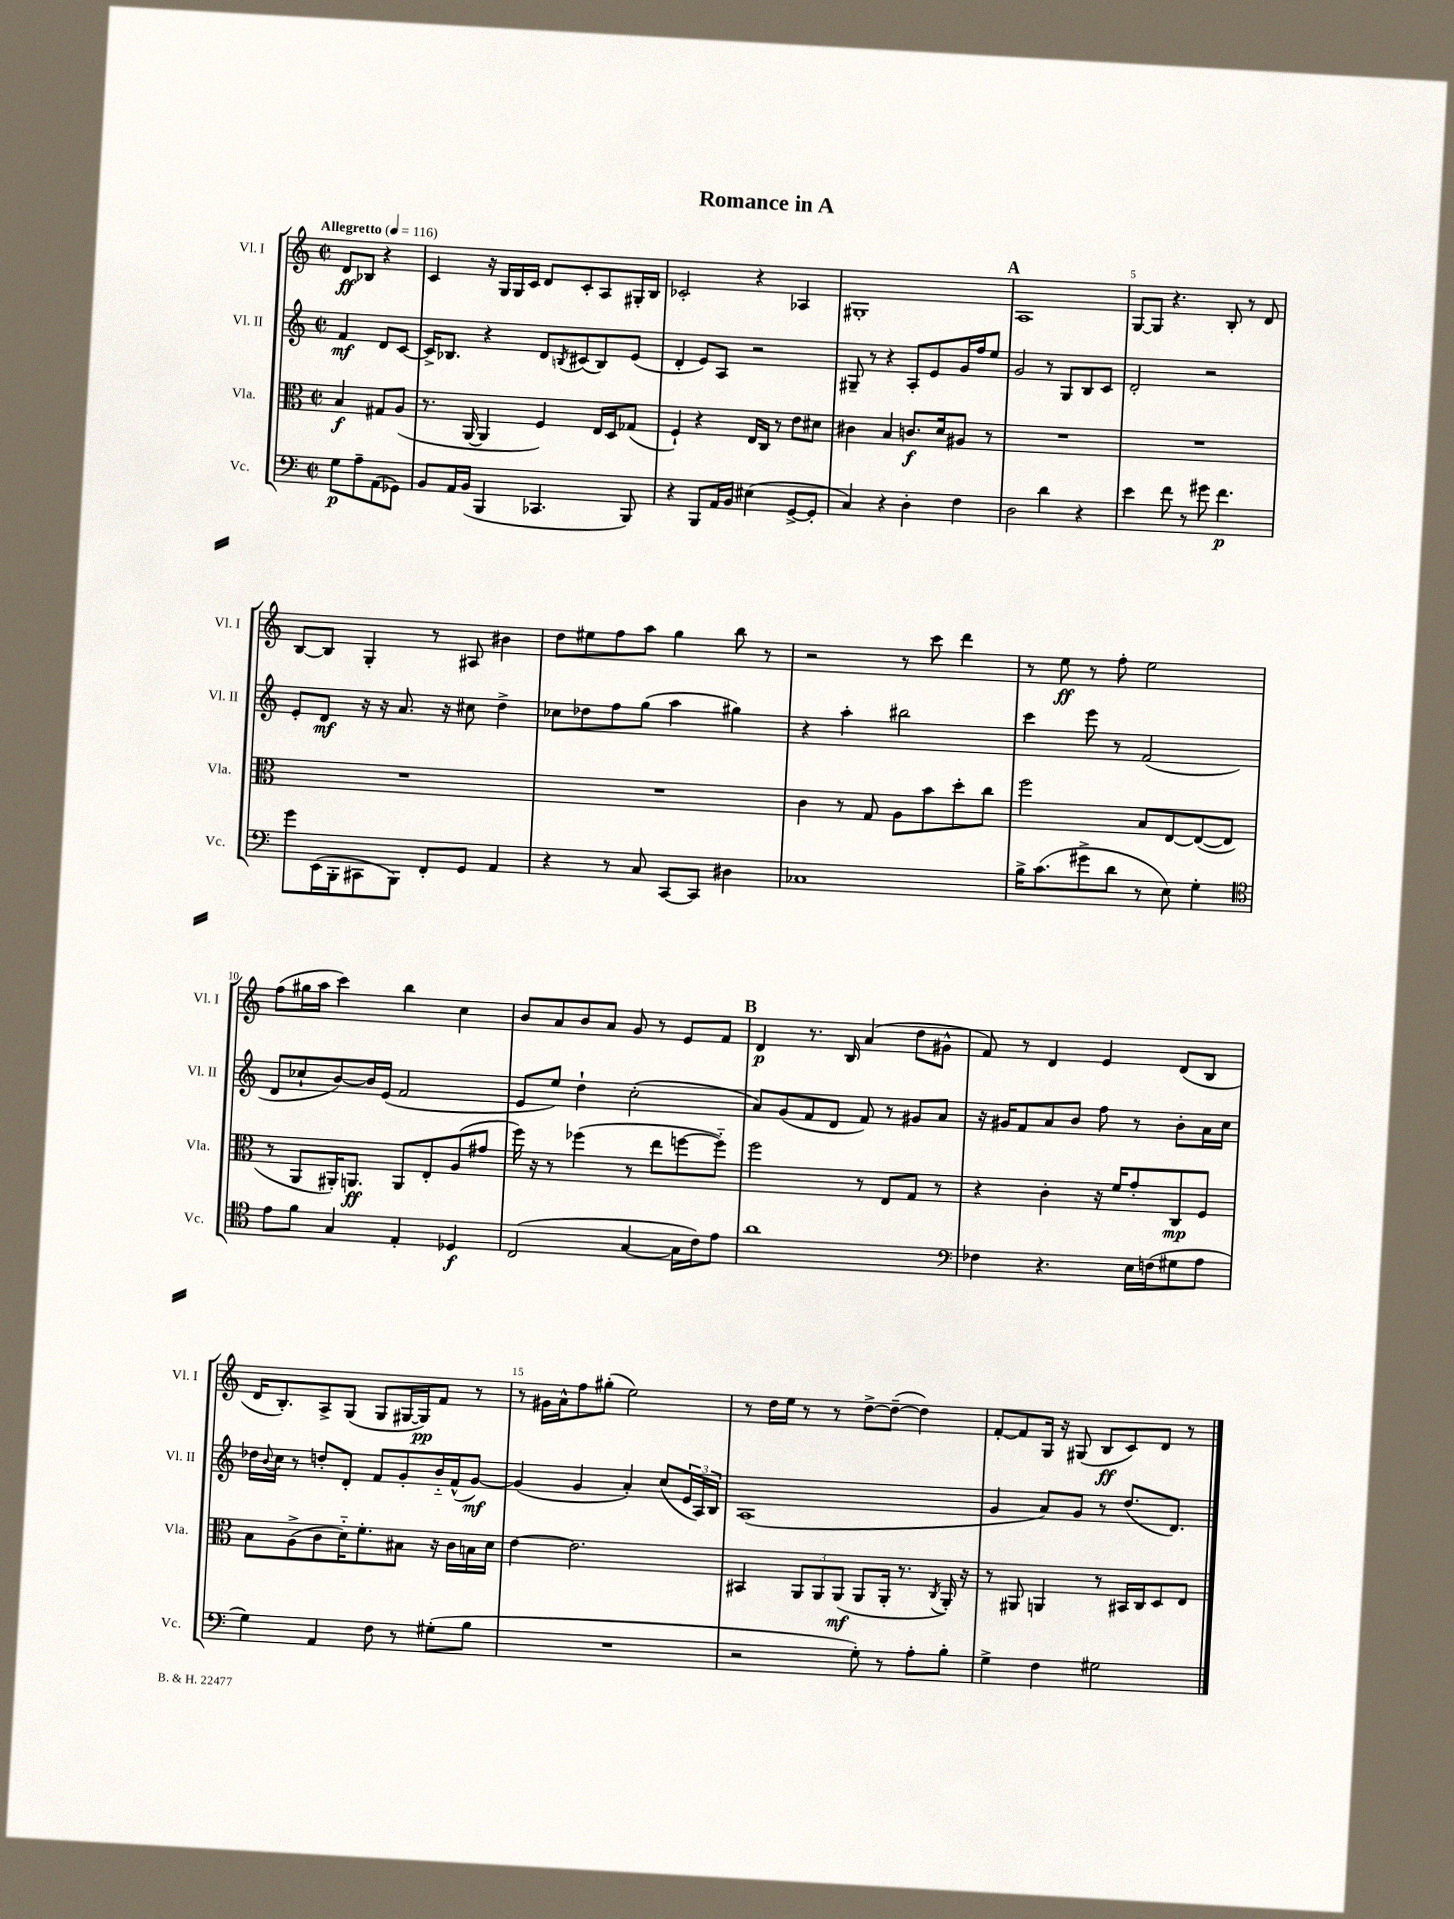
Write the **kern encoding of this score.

**kern	**dynam	**kern	**dynam	**kern	**dynam	**kern	**dynam
*part4	*part4	*part3	*part3	*part2	*part2	*part1	*part1
*staff4	*staff4	*staff3	*staff3	*staff2	*staff2	*staff1	*staff1
*I"Vc.	*	*I"Vla.	*	*I"Vl. II	*	*I"Vl. I	*
*I'Vc.	*	*I'Vla.	*	*I'Vl. II	*	*I'Vl. I	*
*clefF4	*	*clefC3	*	*clefG2	*	*clefG2	*
*k[]	*	*k[]	*	*k[]	*	*k[]	*
*M2/2	*	*M2/2	*	*M2/2	*	*M2/2	*
*met(c|)	*	*met(c|)	*	*met(c|)	*	*met(c|)	*
*MM116	*	*MM116	*	*MM116	*	*MM116	*
=	=	=	=	=	=	=	=
!	!	!	!	!	!	!LO:TX:a:B:t=Allegretto	!
8G\L	p	4B/	f	4f/	mf	8d/L	ff
8A~\	.	.	.	.	.	8B-X/J	.
(8AA\	.	8G#X/L	.	8d/L	.	4r	.
8GG-X\J)	.	(8A/J	.	[8c/J	.	.	.
=1	=1	=1	=1	=1	=1	=1	=1
8BB/L	.	8.r	.	16c^/KL]	.	4c/	.
.	.	.	.	8.B-X/J	.	.	.
16AA/L	.	.	.	.	.	.	.
(16BB/JJ	.	[16AA/	.	.	.	.	.
4BBB/	.	4AA/]	.	4r	.	16r	.
.	.	.	.	.	.	16G/LL	.
.	.	.	.	.	.	16G/	.
.	.	.	.	.	.	16c/JJ	.
4.CC-X/	.	4F/)	.	8d/L	.	8d/L	.
.	.	.	.	8qBn/	.	.	.
.	.	.	.	(8c#X/	.	8c'/	.
.	.	16E/LL	.	8B/)	.	8A/	.
.	.	16D/J	.	.	.	.	.
8BBB/)	.	(8G-X/J	.	(8e/J	.	16G#X'/L	.
.	.	.	.	.	.	16B/JJ	.
=2	=2	=2	=2	=2	=2	=2	=2
4r	.	4F`/)	.	4d'/	.	2c-X'/	.
8BBB/L	.	4r	.	8e/L)	.	.	.
16AA/L	.	.	.	8A/J	.	.	.
16BB/JJ	.	.	.	.	.	.	.
(4E#X\	.	16E/LL	.	2r	.	4r	.
.	.	16C/JJ	.	.	.	.	.
.	.	8r	.	.	.	.	.
[8GG^/L	.	8e\L	.	.	.	4A-X/	.
8GG'/J]	.	8d#X\J	.	.	.	.	.
=3	=3	=3	=3	=3	=3	=3	=3
4C/)	.	4c#X\	.	8G#X~/	.	1G#X'	.
.	.	.	.	8r	.	.	.
4r	.	4B/	.	4r	.	.	.
4D'\	.	8.cn/L	f	8A'/L	.	.	.
.	.	.	.	8e/	.	.	.
.	.	16d/k	.	.	.	.	.
4F\	.	8A#X/J	.	16g/L	.	.	.
.	.	.	.	16ff/J	.	.	.
.	.	8r	.	8ee/J	.	.	.
!!LO:REH:place=s1:t=A
=4	=4	=4	=4	=4	=4	=4	=4
2D\	.	1r	.	2g/	.	1A	.
4d\	.	.	.	8r	.	.	.
.	.	.	.	8G/L	.	.	.
4r	.	.	.	8B/	.	.	.
.	.	.	.	8c/J	.	.	.
=5	=5	=5	=5	=5	=5	=5	=5
4e\	.	1r	.	2d'/	.	[8G/L	.
.	.	.	.	.	.	8G/J]	.
8f\	.	.	.	.	.	4.r	.
8r	.	.	.	.	.	.	.
8g#X\	.	.	.	2r	.	.	.
4.f\	p	.	.	.	.	8B'/	.
.	.	.	.	.	.	8r	.
.	.	.	.	.	.	8d/	.
!!LO:LB:g=z
=6	=6	=6	=6	=6	=6	=6	=6
8g\L	.	1r	.	8e'/L	.	[8B/L	.
(16EE\L	.	.	.	8d/J	mf	8B/J]	.
16BBB'\J	.	.	.	.	.	.	.
8CC#X\	.	.	.	16r	.	4G'/	.
.	.	.	.	16r	.	.	.
8BBB\J)	.	.	.	8.a/	.	.	.
8FF'/L	.	.	.	.	.	8r	.
.	.	.	.	16r	.	.	.
8GG/J	.	.	.	8cc#X\	.	8A#X/	.
4AA/	.	.	.	4dd^\	.	4b#X\	.
=7	=7	=7	=7	=7	=7	=7	=7
4r	.	1r	.	8cc-X\L	.	8dd\L	.
.	.	.	.	8dd-X\	.	8ee#X\	.
8r	.	.	.	8ff\	.	8ff\	.
8C/	.	.	.	(8gg\J	.	8aa\J	.
[8CC/L	.	.	.	4aa\	.	4gg\	.
8CC/J]	.	.	.	.	.	.	.
4D#X\	.	.	.	4gg#X\)	.	8bb\	.
.	.	.	.	.	.	8r	.
=8	=8	=8	=8	=8	=8	=8	=8
1C-X	.	4c\	.	4r	.	2r	.
.	.	8r	.	4aa'\	.	.	.
.	.	8G/	.	.	.	.	.
.	.	8A\L	.	2bb#X\	.	8r	.
.	.	8b\	.	.	.	8ccc\	.
.	.	8dd'\	.	.	.	4ddd\	.
.	.	8cc\J	.	.	.	.	.
=9	=9	=9	=9	=9	=9	=9	=9
16B^\KL	.	2ff\	.	4ccc\	.	8r	.
(8.c\	.	.	.	.	.	.	.
.	.	.	.	.	.	8ee\	ff
8g#X^\	.	.	.	8eee\	.	8r	.
8d\J	.	.	.	8r	.	8ff'\	.
8r	.	8B/L	.	(2f/	.	2ee\	.
8E\)	.	[8E/	.	.	.	.	.
4G'\	.	(8E/_	.	.	.	.	.
.	.	8E/J]	.	.	.	.	.
!!LO:LB:g=z
=10	=10	=10	=10	=10	=10	=10	=10
*clefC4	*	*	*	*	*	*	*
8e\L	.	8r	.	8d/L	.	(8ff\L	.
8f\J	.	8AA/L	.	8cc-X`/	.	16gg#X\L	.
.	.	.	.	.	.	16aa\JJ	.
4G/	.	16AA#X'/K)	.	[8b/)	.	4ccc\)	.
.	.	8.AAn/J	ff	.	.	.	.
.	.	.	.	16b/L]	.	.	.
.	.	.	.	(16e/JJ	.	.	.
4E'/	.	8AA/L	.	2f/	.	4bb\	.
.	.	8E'/	.	.	.	.	.
4D-X/	f	(8A/	.	.	.	4cc\	.
.	.	8g#X/J	.	.	.	.	.
=11	=11	=11	=11	=11	=11	=11	=11
(2C/	.	16ff\)	.	8e/L	.	8b/L	.
.	.	16r	.	.	.	.	.
.	.	8r	.	8ee/J)	.	8a/	.
.	.	(4ff-X\	.	4dd`\	.	8b/	.
.	.	.	.	.	.	8a/J	.
[4G/	.	8r	.	(2cc'\	.	8g/	.
.	.	8ee\L	.	.	.	8r	.
16G\LL]	.	[8ffn\	.	.	.	8e/L	.
16c\J)	.	.	.	.	.	.	.
8e\J	.	8ff\J])	.	.	.	8f/J	.
!!LO:REH:place=s1:t=B
=12	=12	=12	=12	=12	=12	=12	=12
1a	.	2ff\	.	8a/L)	.	4d/	p
.	.	.	.	(8g/	.	.	.
.	.	.	.	8f/	.	8.r	.
.	.	.	.	8d/J	.	.	.
.	.	.	.	.	.	16B/	.
.	.	8r	.	8f/)	.	(4a/	.
.	.	8E/L	.	8r	.	.	.
.	.	8G/J	.	8g#X/L	.	8dd\L	.
.	.	8r	.	8a/J	.	8g#X^^\J	.
=13	=13	=13	=13	=13	=13	=13	=13
*clefF4	*	*	*	*	*	*	*
4F-X\	.	4r	.	16r	.	8f/)	.
.	.	.	.	16g#X/KL	.	.	.
.	.	.	.	8f/	.	8r	.
4.r	.	4c'\	.	8a/	.	4d/	.
.	.	.	.	8b/J	.	.	.
.	.	16r	.	8ff\	.	4e/	.
.	.	16f/KL	.	.	.	.	.
16E\LL	.	8g'/	.	8r	.	.	.
(16Fn\J	.	.	.	.	.	.	.
8G#X\	.	8C/	mp	8b'\L	.	(8d/L	.
8A\J	.	8F/J	.	16a\L	.	8B/J	.
.	.	.	.	16cc\JJ	.	.	.
!!LO:LB:g=z
=14	=14	=14	=14	=14	=14	=14	=14
4G\)	.	8B\L	.	16dd-X\LL	.	16d/KL	.
.	.	.	.	8qqb/	.	.	.
.	.	.	.	16cc\JJ	.	8.B'/)	.
.	.	(8A^\	.	8r	.	.	.
4AA/	.	8c\	.	8ddn'/L	.	8A^/	.
.	.	16d\K)	.	8d'/J	.	(8G/J	.
.	.	8.f'\	.	.	.	.	.
8F\	.	.	.	8f/L	.	8G/L	.
8r	.	8B#X\J	.	8g'/	.	[16G#X/L	.
.	.	.	.	.	.	16G#/J])	pp
(8G#X'\L	.	16r	.	16b/L	.	8f/J	.
.	.	16c\LL	.	(16f^^/J	.	.	.
8B\J	.	16Bn\	.	[8g/J)	mf	8r	.
.	.	16d\JJ	.	.	.	.	.
=15	=15	=15	=15	=15	=15	=15	=15
1r	.	[4e\	.	(4g/]	.	8r	.
.	.	.	.	.	.	16g#X\LL	.
.	.	.	.	.	.	16a^^\J	.
.	.	2.e\]	.	4g/	.	8ff\	.
.	.	.	.	.	.	(8gg#X'\J	.
.	.	.	.	4a'/)	.	2ee\)	.
.	.	.	.	(8cc/L	.	.	.
.	.	.	.	24e/L	.	.	.
.	.	.	.	24A/)	.	.	.
.	.	.	.	24B/JJ	.	.	.
=16	=16	=16	=16	=16	=16	=16	=16
2r	.	4BB#X/	.	(1A	.	8r	.
.	.	.	.	.	.	16dd\LL	.
.	.	.	.	.	.	16ee\JJ	.
.	.	12AA/L	.	.	.	8r	.
.	.	12AA/	.	.	.	.	.
.	.	.	.	.	.	8r	.
.	.	(12AA/J	mf	.	.	.	.
8G'\)	.	8AA/L	.	.	.	[8dd^\L	.
8r	.	16AA'/Jk	.	.	.	(8dd~\J_	.
.	.	8.r	.	.	.	.	.
8A'\L	.	.	.	.	.	4dd\])	.
.	.	8qC/	.	.	.	.	.
8B'\J	.	16AA'/)	.	.	.	.	.
.	.	16r	.	.	.	.	.
=17	=17	=17	=17	=17	=17	=17	=17
4G^\	.	8r	.	4g/	.	[8f'/L	.
.	.	8AA#X/	.	.	.	8f/]	.
4F\	.	4AAn/	.	8a/L)	.	16G/Jk	.
.	.	.	.	.	.	16r	.
.	.	.	.	8g/J	.	(8G#X/	.
2G#X\	.	8r	.	8r	.	8B/L	ff
.	.	16BB#X/LL	.	(8.dd/L	.	8c/)	.
.	.	16C/J	.	.	.	.	.
.	.	8D/	.	.	.	8d/J	.
.	.	.	.	8.d/J)	.	.	.
.	.	8E/J	.	.	.	8r	.
==	==	==	==	==	==	==	==
*-	*-	*-	*-	*-	*-	*-	*-
